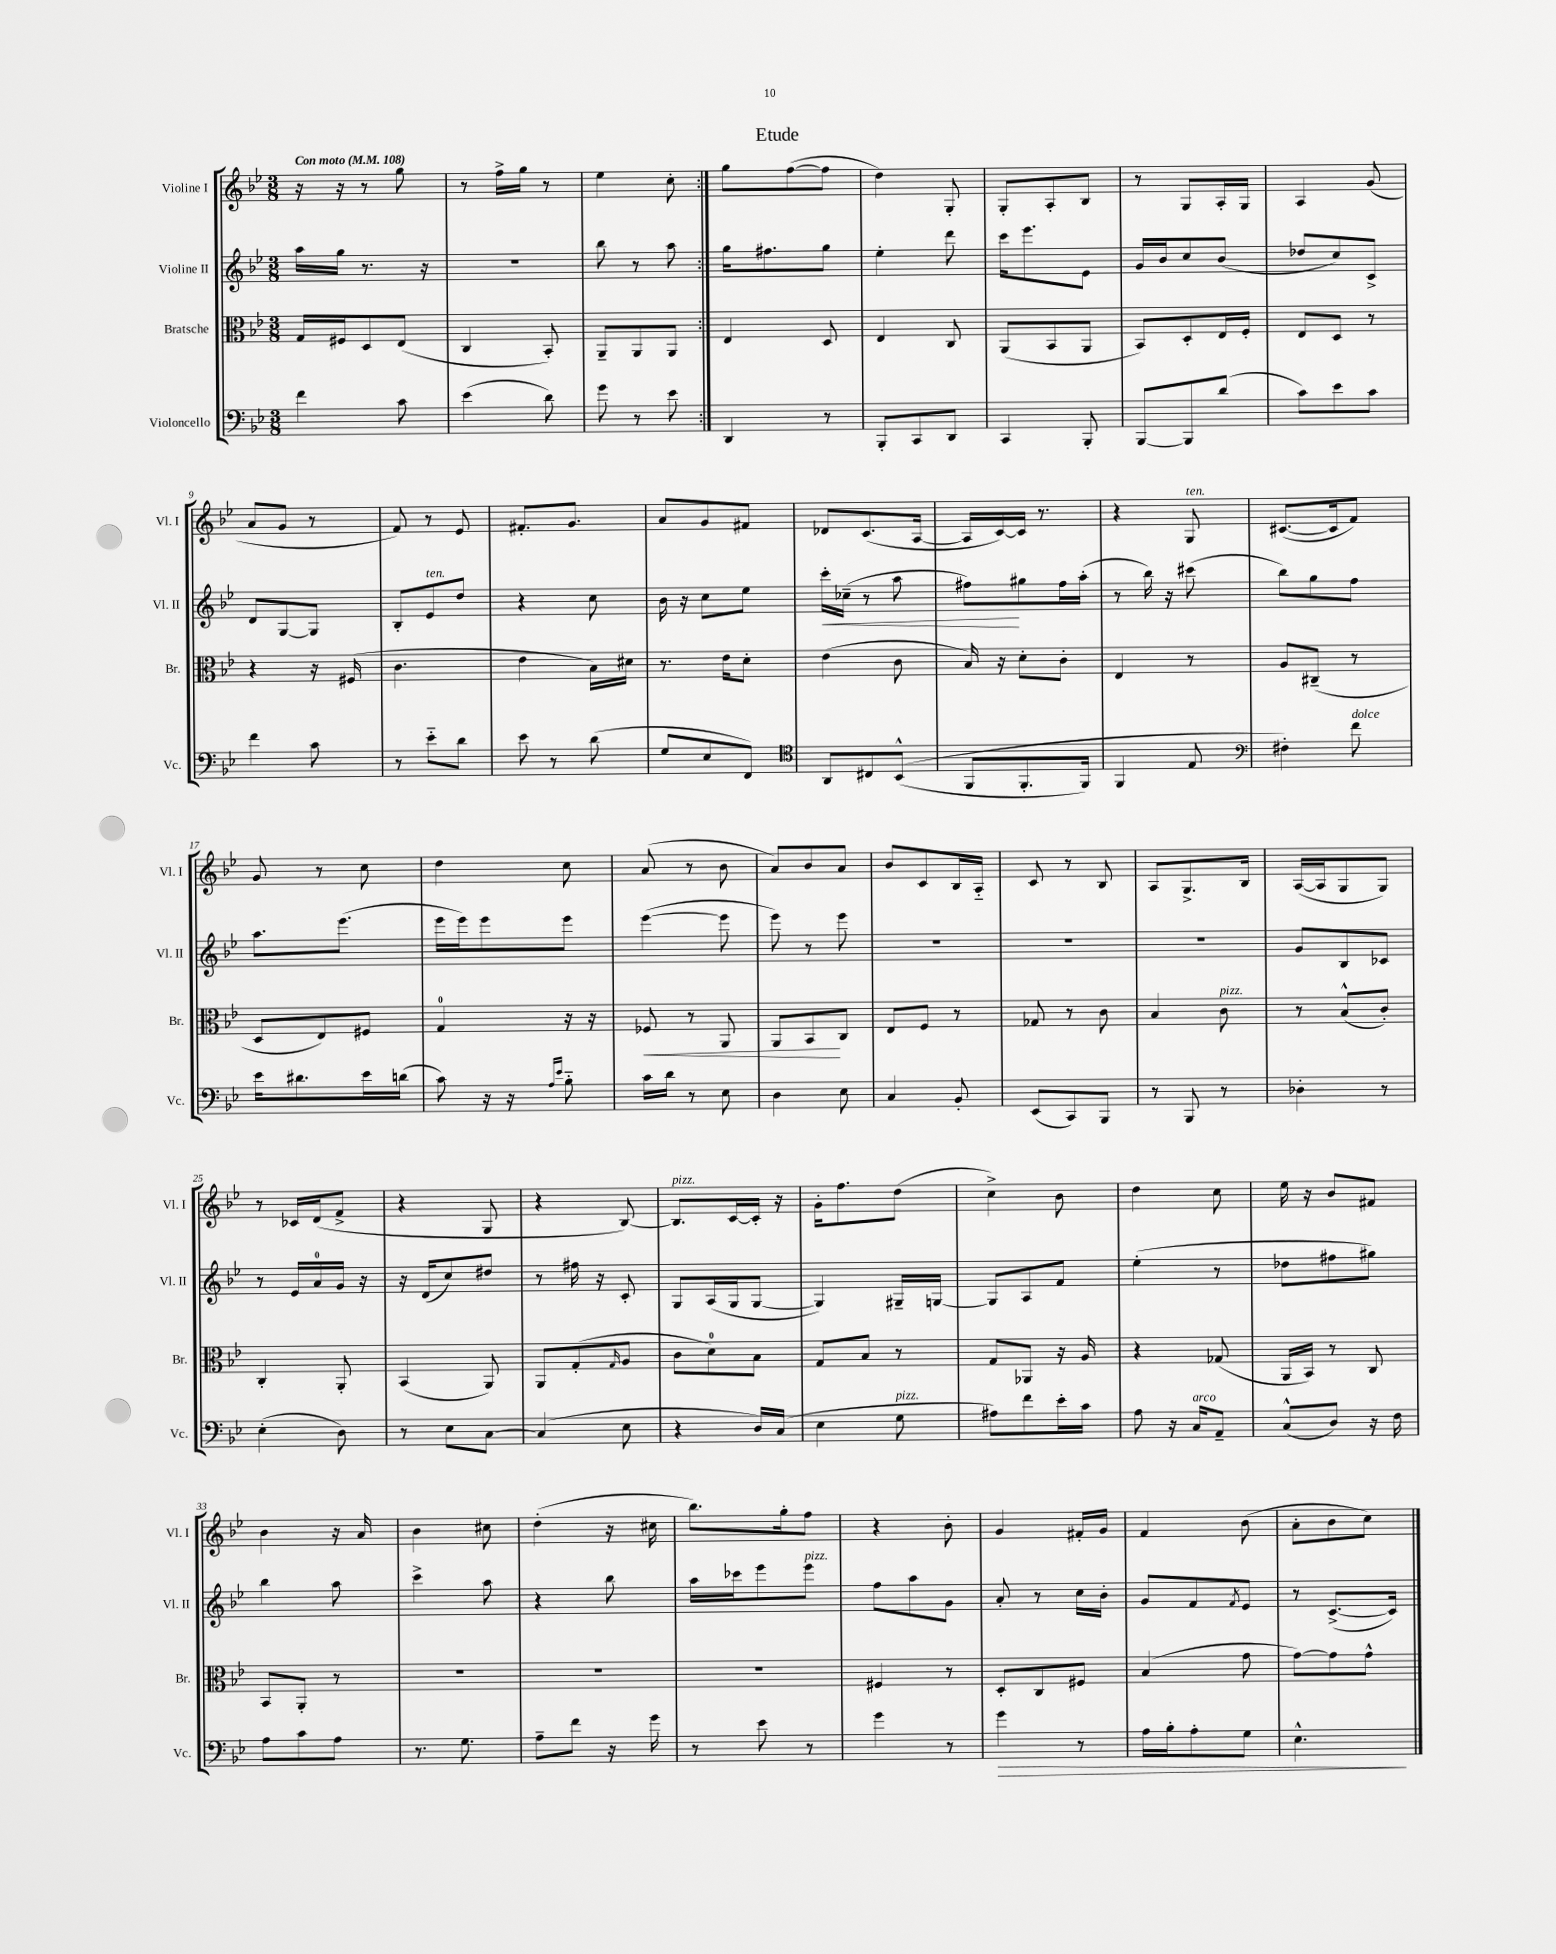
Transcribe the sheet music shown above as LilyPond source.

\header { title = "Etude" }
<<
\new StaffGroup <<
\new Staff = "s0" \with { instrumentName = "Violine I" shortInstrumentName = "Vl. I" } {
    \clef treble \key bes \major \numericTimeSignature \time 3/8 \tempo "Con moto" 4 = 108
    \repeat volta 2 { r16 r16 r8 g''8 |
    r8 f''16-> g''16 r8 |
    ees''4 c''8-. | }
    g''8 f''8~( f''8 |
    d''4) g8-. |
    g8-. a8-. bes8 |
    r8 g8 a16-. g16 |
    a4 g'8( |
    a'8 g'8 r8 |
    f'8) r8 ees'8 |
    fis'8.-. g'8. |
    a'8 g'8 fis'8 |
    des'8 c'8.( a16~ |
    a16 c'16~) c'16 r8. |
    r4 g8^\markup { \italic "ten." } |
    cis'8.~( cis'16 f'8) |
    g'8 r8 c''8 |
    d''4 c''8 |
    a'8( r8 bes'8 |
    a'8) bes'8 a'8 |
    bes'8 c'8 bes16 a16-_ |
    c'8 r8 bes8 |
    a8 g8.-> bes16 |
    a16~( a16 g8 g8) |
    r8 ces'16 d'16( f'8-> |
    r4 g8 |
    r4 bes8~) |
    bes8.^\markup { \italic "pizz." } c'16~ c'16-. r16 |
    g'16-. f''8. d''8( |
    c''4->) bes'8 |
    d''4 c''8 |
    ees''16 r16 bes'8 fis'8 |
    bes'4 r16 a'16 |
    bes'4 cis''8 |
    d''4-.( r16 cis''16 |
    bes''8.) g''16-. f''8 |
    r4 bes'8-. |
    g'4 fis'16-. g'16 |
    f'4 bes'8( |
    a'8-. bes'8 c''8) \bar "|." |
}
\new Staff = "s1" \with { instrumentName = "Violine II" shortInstrumentName = "Vl. II" } {
    \clef treble \key bes \major \numericTimeSignature \time 3/8
    \repeat volta 2 { a''16 g''16 r8. r16 |
    R4. |
    bes''8 r8 a''8 | }
    g''16 fis''8. g''8 |
    ees''4-. d'''8 |
    c'''16 ees'''8. ees'8 |
    g'16 bes'16 c''8 bes'8( |
    des''8 c''8) c'8-> |
    d'8 g8~ g8 |
    bes8-. ees'8^\markup { \italic "ten." } d''8 |
    r4 c''8 |
    bes'16 r16 c''8 ees''8 |
    c'''16-.\< ces''16--( r8 a''8 |
    fis''8\!) gis''8 fis''16 a''16-.( |
    r8 bes''16) r16 cis'''8( |
    bes''8) g''8 f''8 |
    a''8. ees'''8.( |
    ees'''16 ees'''16) ees'''8 ees'''8 |
    ees'''4~( ees'''8 |
    ees'''8) r8 ees'''8 |
    R4. |
    R4. |
    R4. |
    g'8 bes8 ces'8 |
    r8 ees'16 a'16-0 g'16 r16 |
    r16 d'16( c''8) dis''8 |
    r8 fis''16 r16 c'8-. |
    g8 a16( g16 g8~ |
    g4) gis16-- g16~ |
    g8 a8 f'8 |
    ees''4-.( r8 |
    des''8 fis''8 gis''8) |
    bes''4 a''8 |
    c'''4-> a''8 |
    r4 bes''8 |
    a''16 ces'''16 ees'''8 ees'''8^\markup { \italic "pizz." } |
    f''8 a''8 g'8 |
    a'8-. r8 c''16 bes'16-. |
    g'8 f'8 \acciaccatura { f'8 } ees'8 |
    r8 c'8.~->( c'16) \bar "|." |
}
\new Staff = "s2" \with { instrumentName = "Bratsche" shortInstrumentName = "Br." } {
    \clef alto \key bes \major \numericTimeSignature \time 3/8
    \repeat volta 2 { g16 fis16 d8 ees8( |
    c4 bes,8-.) |
    a,8-- a,8 a,8 | }
    ees4 d8 |
    ees4 c8 |
    a,8( bes,8 a,8 |
    bes,8) d8-. ees16 f16-. |
    ees8 d8 r8 |
    r4 r16 fis16( |
    c'4. |
    ees'4 bes16) dis'16 |
    r8. ees'16 d'8-. |
    ees'4( c'8 |
    bes16) r16 d'8-. c'8-. |
    ees4 r8 |
    a8 cis8--( r8 |
    d8 ees8) fis8 |
    g4-0 r16 r16 |
    fes8\< r8 a,8 |
    a,8 bes,8\! c8 |
    ees8 f8 r8 |
    ges8 r8 c'8 |
    bes4 c'8^\markup { \italic "pizz." } |
    r8 bes8-^( c'8-.) |
    c4-. a,8-. |
    bes,4( a,8) |
    a,8 g8-.( \grace { g16 } a8 |
    c'8 d'8-0) bes8 |
    g8 bes8 r8 |
    g8 aes,8 r16 a16 |
    r4 ges8( |
    a,16 bes,16) r8 c8 |
    bes,8 a,8-. r8 |
    R4. |
    R4. |
    R4. |
    fis4 r8 |
    d8-. c8 fis8 |
    bes4( g'8 |
    g'8~) g'8 g'8-^ \bar "|." |
}
\new Staff = "s3" \with { instrumentName = "Violoncello" shortInstrumentName = "Vc." } {
    \clef bass \key bes \major \numericTimeSignature \time 3/8
    \repeat volta 2 { f'4 c'8 |
    ees'4( d'8) |
    g'8 r8 ees'8 | }
    d,4 r8 |
    bes,,8-. c,8 d,8 |
    c,4 bes,,8-. |
    bes,,8~ bes,,8 d'8( |
    c'8) ees'8 c'8 |
    f'4 c'8 |
    r8 ees'8-_ d'8 |
    ees'8 r8 d'8( |
    g8 ees8 f,8) |
    \clef tenor a,8 cis8 bes,8-^(\( |
    f,8 f,8.-. f,16) |
    f,4 ees8 |
    \clef bass fis4-.\) f'8^\markup { \italic "dolce" } |
    ees'16 dis'8. ees'16 d'16( |
    c'8) r16 r16 \grace { a16 ees'16 } bes8-_ |
    c'16 d'16 r8 ees8 |
    d4 ees8 |
    c4 bes,8-. |
    ees,8( c,8) bes,,8 |
    r8 bes,,8 r8 |
    des4-. r8 |
    ees4-.( d8) |
    r8 ees8 c8~ |
    c4( ees8 |
    r4 d16) c16( |
    ees4 g8^\markup { \italic "pizz." } |
    ais8) f'8 ees'16-. c'16 |
    a8 r16 c16^\markup { \italic "arco" } a,8-- |
    c8-^( d8) r16 f16 |
    a8 c'8 a8 |
    r8. g8. |
    a8-- f'8 r16 g'16 |
    r8 ees'8 r8 |
    g'4 r8 |
    g'4\> r8 |
    a16 bes16-. a8-. g8 |
    ees4.-^\! \bar "|." |
}
>>
>>
